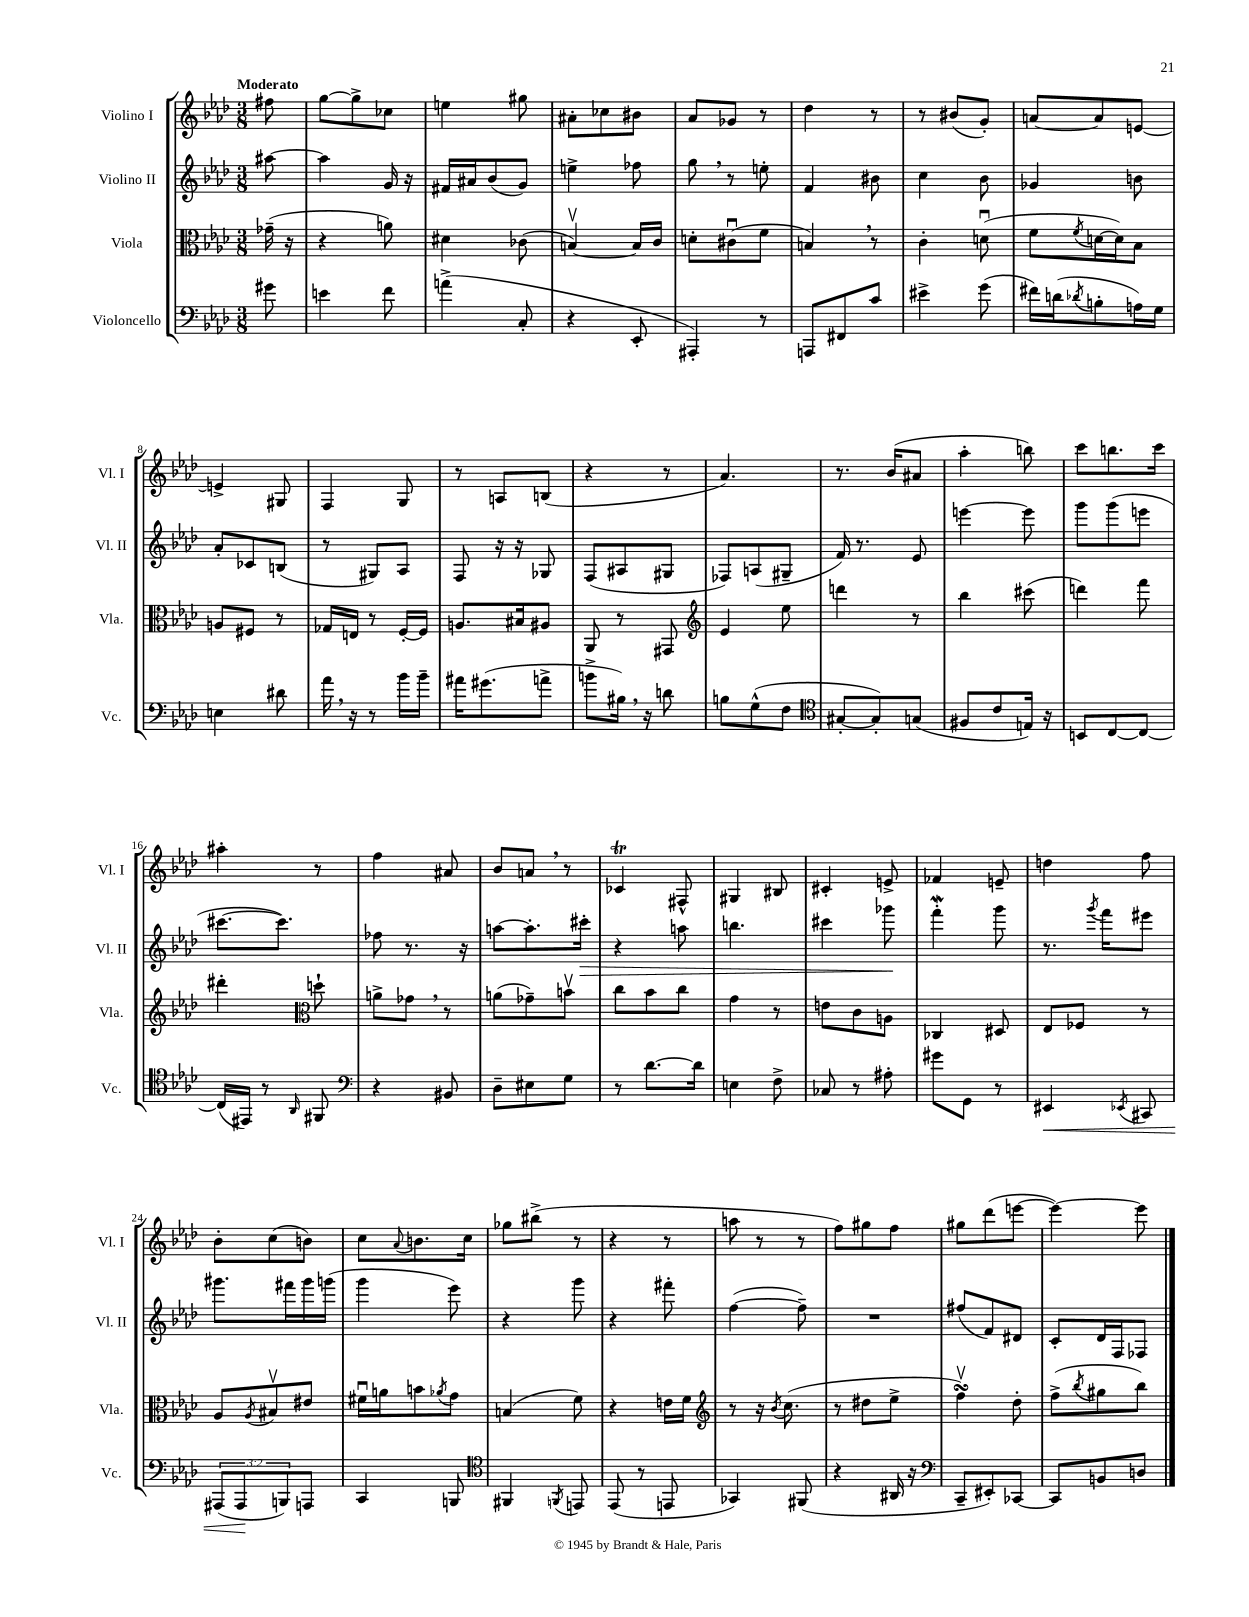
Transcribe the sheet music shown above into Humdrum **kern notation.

**kern	**kern	**kern	**kern
*staff4	*staff3	*staff2	*staff1
*clefF4	*clefC3	*clefG2	*clefG2
*k[b-e-a-d-]	*k[b-e-a-d-]	*k[b-e-a-d-]	*k[b-e-a-d-]
*M3/8	*M3/8	*M3/8	*M3/8
8g#	(16g-~	[8aa#	8ff#
.	16r	.	.
=	=	=	=
4e	4r	4aa#]	[8gg
.	.	.	8gg^]
8f	8a)	16g	8cc-
.	.	16r	.
=	=	=	=
(4a^	4d#	16f#	4ee
.	.	16a#	.
.	.	(8b-	.
8C'	(8c-	8g)	8gg#
=	=	=	=
4r	[4Bv)	4ee^	8a#'
.	.	.	8cc-
8EE-'	16B]	8ff-	8b#
.	16c	.	.
=	=	=	=
4AAA#')	8d'	8gg	8a-
.	(8c#u	8r	8g-
8r	8f	8ee'	8r
=	=	=	=
8AAA	4B)	4f	4dd-
8FF#	.	.	.
8c	8r	8b#	8r
=	=	=	=
4e#^	4c'	4cc	8r
.	.	.	(8b#
(8g	(8du	8b-	8g')
=	=	=	=
16f#)	8f	4g-	[8a
(16d	.	.	.
8qd-	8qf	.	.
8B'	[16d	.	8a]
.	16d])	.	.
16A)	8B-	8b	[8e
16G	.	.	.
=	=	=	=
4E	8A	8a-'	4e^]
.	8F#	8c-	.
8d#	8r	(8B	8G#
=	=	=	=
16a-	16G-	8r	4F
16r	16E	.	.
8r	8r	8G#)	.
16b-	[16F'	8A-	8G
16b-~	16F]	.	.
=	=	=	=
16a#	8.A	8F	8r
(8.g#	.	.	.
.	.	16r	8A
.	16B#	16r	.
8a^	8A#	8G-	(8B
=	=	=	=
8b^	8AA-	(8F	4r
16B#)	8r	8A#	.
16r	.	.	.
8d	8GG#	8G#	8r
=	=	=	=
*	*clefG2	*	*
8B	4e-	8F-)	4.a-)
(8G^^	.	(8A	.
8F	8ee-	8G#~	.
=	=	=	=
*clefC4	*	*	*
[8G#'	4ddd	16f)	8.r
.	.	8.r	.
8G#'])	.	.	.
.	.	.	(16b-
(8G	8r	8e-	8a#
=	=	=	=
8F#	4bb-	[4eee	4aa-'
8c	.	.	.
16E)	(8ccc#	8eee]	8bb)
16r	.	.	.
=	=	=	=
8BB	4ddd)	8ggg	8ccc
[8C	.	(8ggg	8.bb
8C_	8fff	8eee	.
.	.	.	16ccc
=	=	=	=
(16C]	4ddd#'	[8.ccc#	4aa#'
16EE#)	.	.	.
8r	.	.	.
.	.	8.ccc#])	.
*	*clefC3	*	*
16qqAA-	.	.	.
8FF#	8dd`	.	8r
=	=	=	=
*clefF4	*	*	*
4r	8a^	8ff-	4ff
.	8g-	8.r	.
8BB#	8r	.	8a#
.	.	16r	.
=	=	=	=
8D-~	(8a	[8aa	8b-
8E#	8g-~)	8.aa']	8a
8G	8bv	.	8r
.	.	16ccc#'	.
=	=	=	=
8r	8cc	4r	4c-
[8.d-	8b-	.	.
.	8cc	8aa	8F#^^
16d-]	.	.	.
=	=	=	=
4E	4g	4.bb	4G#
8F^	8r	.	8B#
=	=	=	=
8C-	8e	4ccc#	4c#'
8r	8c	.	.
8A#'	8A	8ggg-	8e^
=	=	=	=
8g#	4C-	4fff'	4f-
8GG	.	.	.
8r	8D#	8ggg	8e~
=	=	=	=
4EE#	8E-	8.r	4dd
.	8F-	.	.
.	.	8qggg	.
.	.	16fff	.
8qEE-	.	.	.
8CC#	8r	8eee#	8ff
=	=	=	=
(12AAA#	8A-	8.ggg#	8b-'
12AAA#	.	.	.
.	8qA-	.	.
.	8B#v	.	(8cc
12BBB)	.	.	.
.	.	16fff#	.
8AAA	8e#	16ggg#	8b)
.	.	(16ggg	.
=	=	=	=
4CC	16f#u	4ggg	8cc
.	16a	.	.
.	.	.	8qqa-
.	8b	.	8.b
.	8qa-	.	.
8BBB	8g	8eee-)	.
.	.	.	16cc
=	=	=	=
*clefC4	*	*	*
4FF#	(4B	4r	8gg-
.	.	.	(8bb#^
8qFF	.	.	.
8EE	8f)	8ggg	8r
=	=	=	=
(8EE-	4r	4r	4r
8r	.	.	.
8EE	16e	8fff#'	8r
.	16f	.	.
=	=	=	=
*	*clefG2	*	*
4GG-)	8r	([4ff	8aa
.	16r	.	8r
.	8qb-	.	.
.	(8.cc	.	.
(8FF#	.	8ff~])	8r
=	=	=	=
4r	8r	4.r	8ff)
.	8dd#	.	8gg#
16AA#	8ee-^	.	8ff
16r	.	.	.
=	=	=	=
*clefF4	*	*	*
8CC~	4ffv)	(8ff#	8gg#
8EE#')	.	8f)	(8ddd-
[8CC-	8dd-'	8d#	[8eee
=	=	=	=
8CC-]	(8ff^	8c'	4eee_)
.	8qbb-	.	.
8BB	8gg#	16d-	.
.	.	16F	.
8D	8bb-)	8F-	8eee]
==	==	==	==
*-	*-	*-	*-
